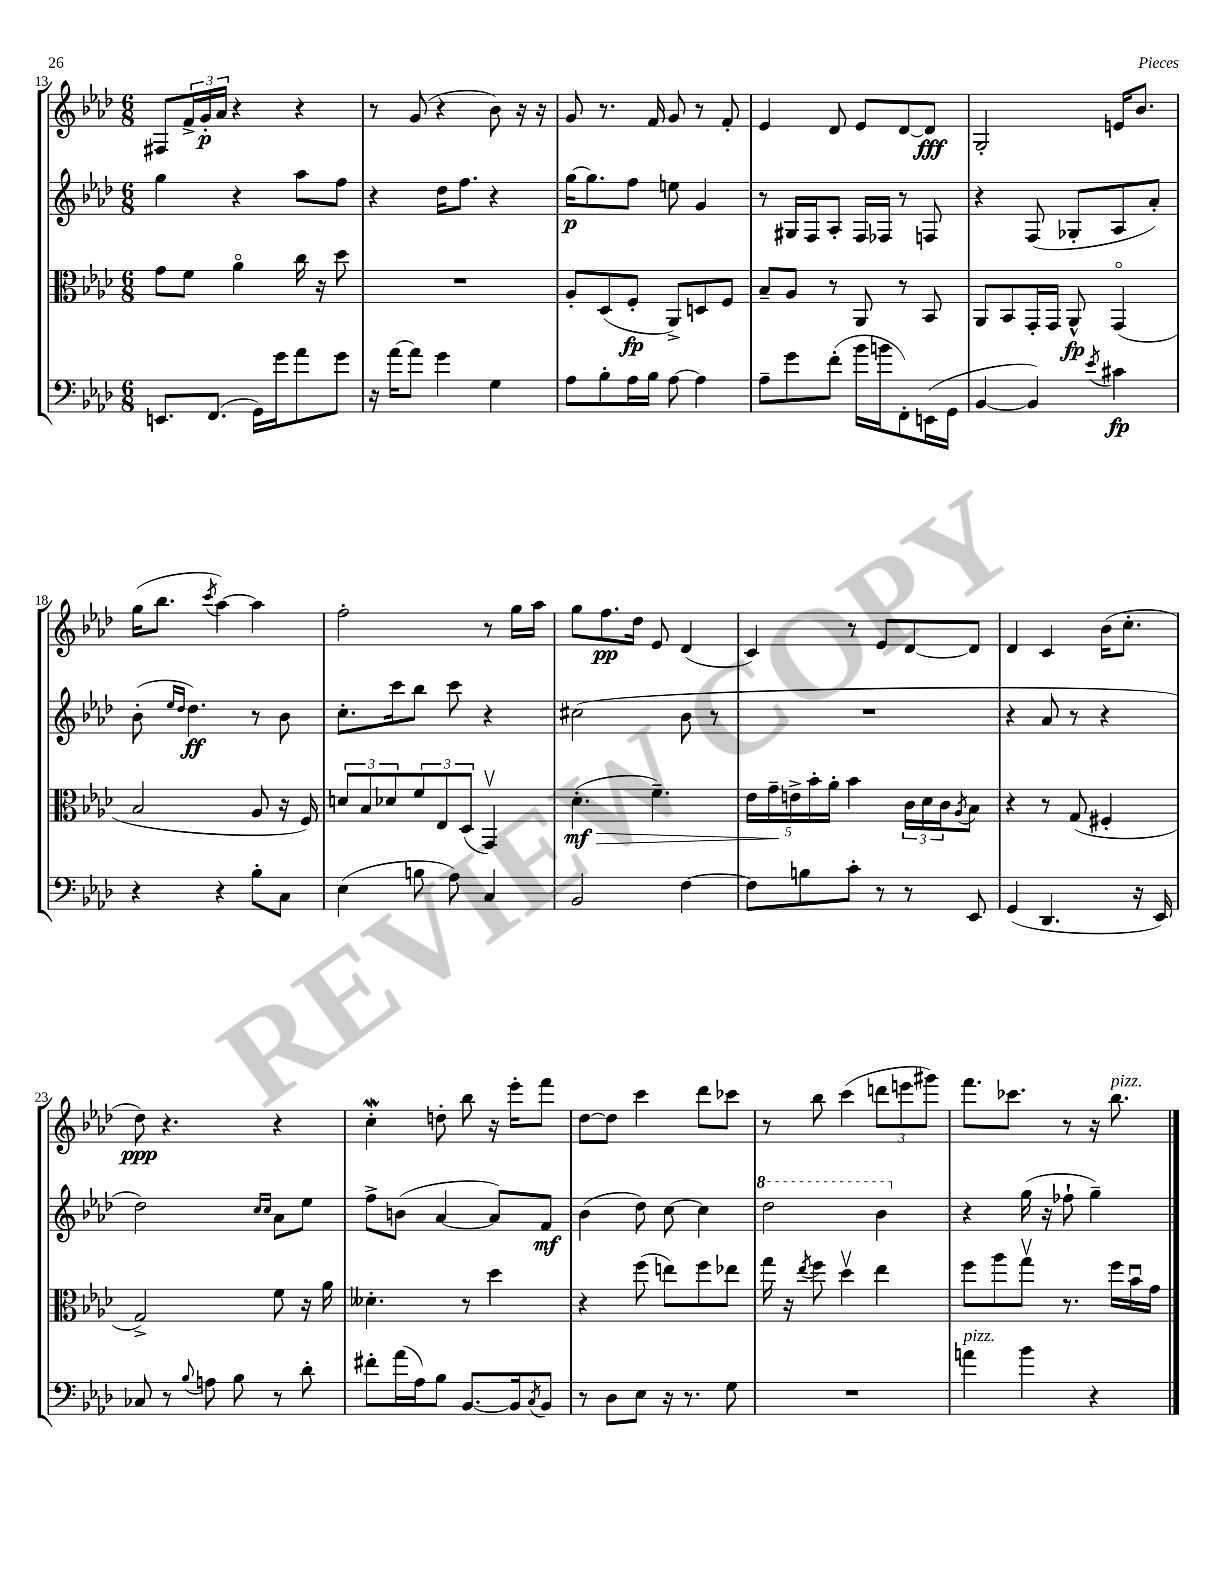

**kern	**kern	**kern	**kern
*staff4	*staff3	*staff2	*staff1
*clefF4	*clefC3	*clefG2	*clefG2
*k[b-e-a-d-]	*k[b-e-a-d-]	*k[b-e-a-d-]	*k[b-e-a-d-]
*M6/8	*M6/8	*M6/8	*M6/8
8.EE/L	8g\L	4gg\	8F#/L
.	8f\J	.	24f^/L
.	.	.	24g'/
(8.FF/J	.	.	.
.	.	.	24a-/JJ
.	4a-o\	4r	4r
16GG\LL)	.	.	.
16g\J	.	.	.
8a-\	16cc\	8aa-\L	4r
.	16r	.	.
8g\J	8dd-\	8ff\J	.
=	=	=	=
16r	2.r	4r	8r
[16a-\LK	.	.	.
8a-\]J	.	.	(8g/
4g\	.	16dd-\LK	4r
.	.	8.ff\J	.
4G\	.	4r	8b-\)
.	.	.	16r
.	.	.	16r
=	=	=	=
8A-\L	8A-'/L	[16gg\LK	8g/
.	.	8.gg\]	.
8B-'\	(8D-/	.	8.r
16A-\L	8F'/J	8ff\J	.
16B-\JJ	.	.	16f/
[8A-\	8AA-^/L)	8ee\	8g/
4A-\]	8D/	4g/	8r
.	8F/J	.	8f'/
=	=	=	=
8A-~\L	8B-~/L	8r	4e-/
8g\	8A-/J	16G#/LL	.
.	.	16F/J	.
(8f'\J	8r	8A-'/J	8d-/
16b-\LL	8AA-/	16F/LL	8e-/L
16b\J	.	16F-/JJ	.
8FF'\)	8r	8r	[8d-/
(16EE\L	8BB-/	8F/	8d-/]J
16GG\JJ	.	.	.
=	=	=	=
[4BB-/	8AA-/L	4r	2G'/
.	8BB-/	.	.
4BB-/])	16GG'/L	(8F/	.
.	16GG/JJ	.	.
.	8AA-^^/	8G-'/L	.
8qe-/	.	.	.
4c#\	(4GGo/	8A-/	16e/LK
.	.	.	8.b-/J
.	.	8a-'/J)	.
=	=	=	=
4r	2B-/	(8b-'\	(16gg\LK
.	.	.	8.bb-\J
.	.	16qqee-/LL	.
.	.	16qqdd-/JJ	.
.	.	4.dd-\)	.
.	.	.	8qccc/
4r	.	.	[4aa-\)
8B-'\L	8A-/	8r	4aa-\]
8C\J	16r	8b-\	.
.	16F/)	.	.
=	=	=	=
(4E-\	12d/L	8.cc'\L	2ff'\
.	12B-/	.	.
.	12d-/	.	.
.	.	16ccc\k	.
8B\	12f/	8bb-\J	.
.	12E-/	.	.
8A-\)	.	8ccc\	.
.	(12D-/J	.	.
4C/	4GGv/)	4r	8r
.	.	.	16gg\LL
.	.	.	16aa-\JJ
=	=	=	=
2BB-/	(4.d-'\	(2cc#\	8gg\L
.	.	.	8.ff\
.	.	.	16dd-\Jk
.	4.f~\)	.	8e-/
[4F\	.	8b-\	(4d-/
.	.	8r	.
=	=	=	=
8F\]L	20e-\LL	2.r	4c/)
.	20g~\	.	.
.	20e^\	.	.
8B\	.	.	.
.	20b-'\	.	.
.	20a-'\JJ	.	.
8c'\J	4b-\	.	8r
8r	.	.	8e-/L
8r	24c\LL	.	[8d-/
.	24d-\	.	.
.	24c\J	.	.
.	8qA-/	.	.
8EE-/	8B-\J	.	8d-/]J
=	=	=	=
(4GG/	4r	4r	4d-/
4.DD-/	8r	8a-/	4c/
.	(8G/	8r	.
.	4F#'/	4r	(16b-\LK
.	.	.	8.cc'\J
16r	.	.	.
16EE-/)	.	.	.
=	=	=	=
8C-/	2G^/)	2dd-\)	8dd-\)
8r	.	.	4.r
8qqB-/	.	.	.
8A\	.	.	.
8B-\	.	.	.
.	.	16qqcc/LL	.
.	.	16qqcc/JJ	.
8r	8f\	8a-\L	4r
8d-'\	16r	8ee-\J	.
.	16a-\	.	.
=	=	=	=
8f#'\L	4.d--'\	8ff^\L	4cc'\
(16a-\L	.	(8b\J	.
16A-\J)	.	.	.
8B-\J	.	[4a-/	8dd'\
[8.BB-/L	8r	.	8bb-\
.	4dd-\	8a-/]L)	16r
16BB-/]k	.	.	16eee-'\LK
8qC/	.	.	.
8BB-/J	.	8f/J	8fff\J
=	=	=	=
8r	4r	(4b-\	[8dd-\L
8D-\L	.	.	8dd-\]J
8E-\J	(8ff\	8dd-\)	4ccc\
16r	8ee\L)	[8cc\	.
8.r	.	.	.
.	8ff\	4cc\]	8ddd-\L
8G\	8ee-\J	.	8ccc-\J
=	=	=	=
2.r	16gg\	2ddd-\	8r
.	16r	.	.
.	8qee-/	.	.
.	8ff\	.	8bb-\
.	4dd-v\	.	(4ccc\
.	4ee-\	4bb-\	12ddd\L
.	.	.	12eee\
.	.	.	12ggg#\J)
=	=	=	=
4a\	8ff\L	4r	8.fff\L
.	8aa-\	.	.
.	.	.	8.ccc-\J
4b-\	8ggv\J	(16gg\	.
.	.	16r	.
.	8.r	8ff-`\	8r
4r	.	4gg~\)	16r
.	16ff\LL	.	8.bb-\
.	16b-u\	.	.
.	16g\JJ	.	.
==	==	==	==
*-	*-	*-	*-
